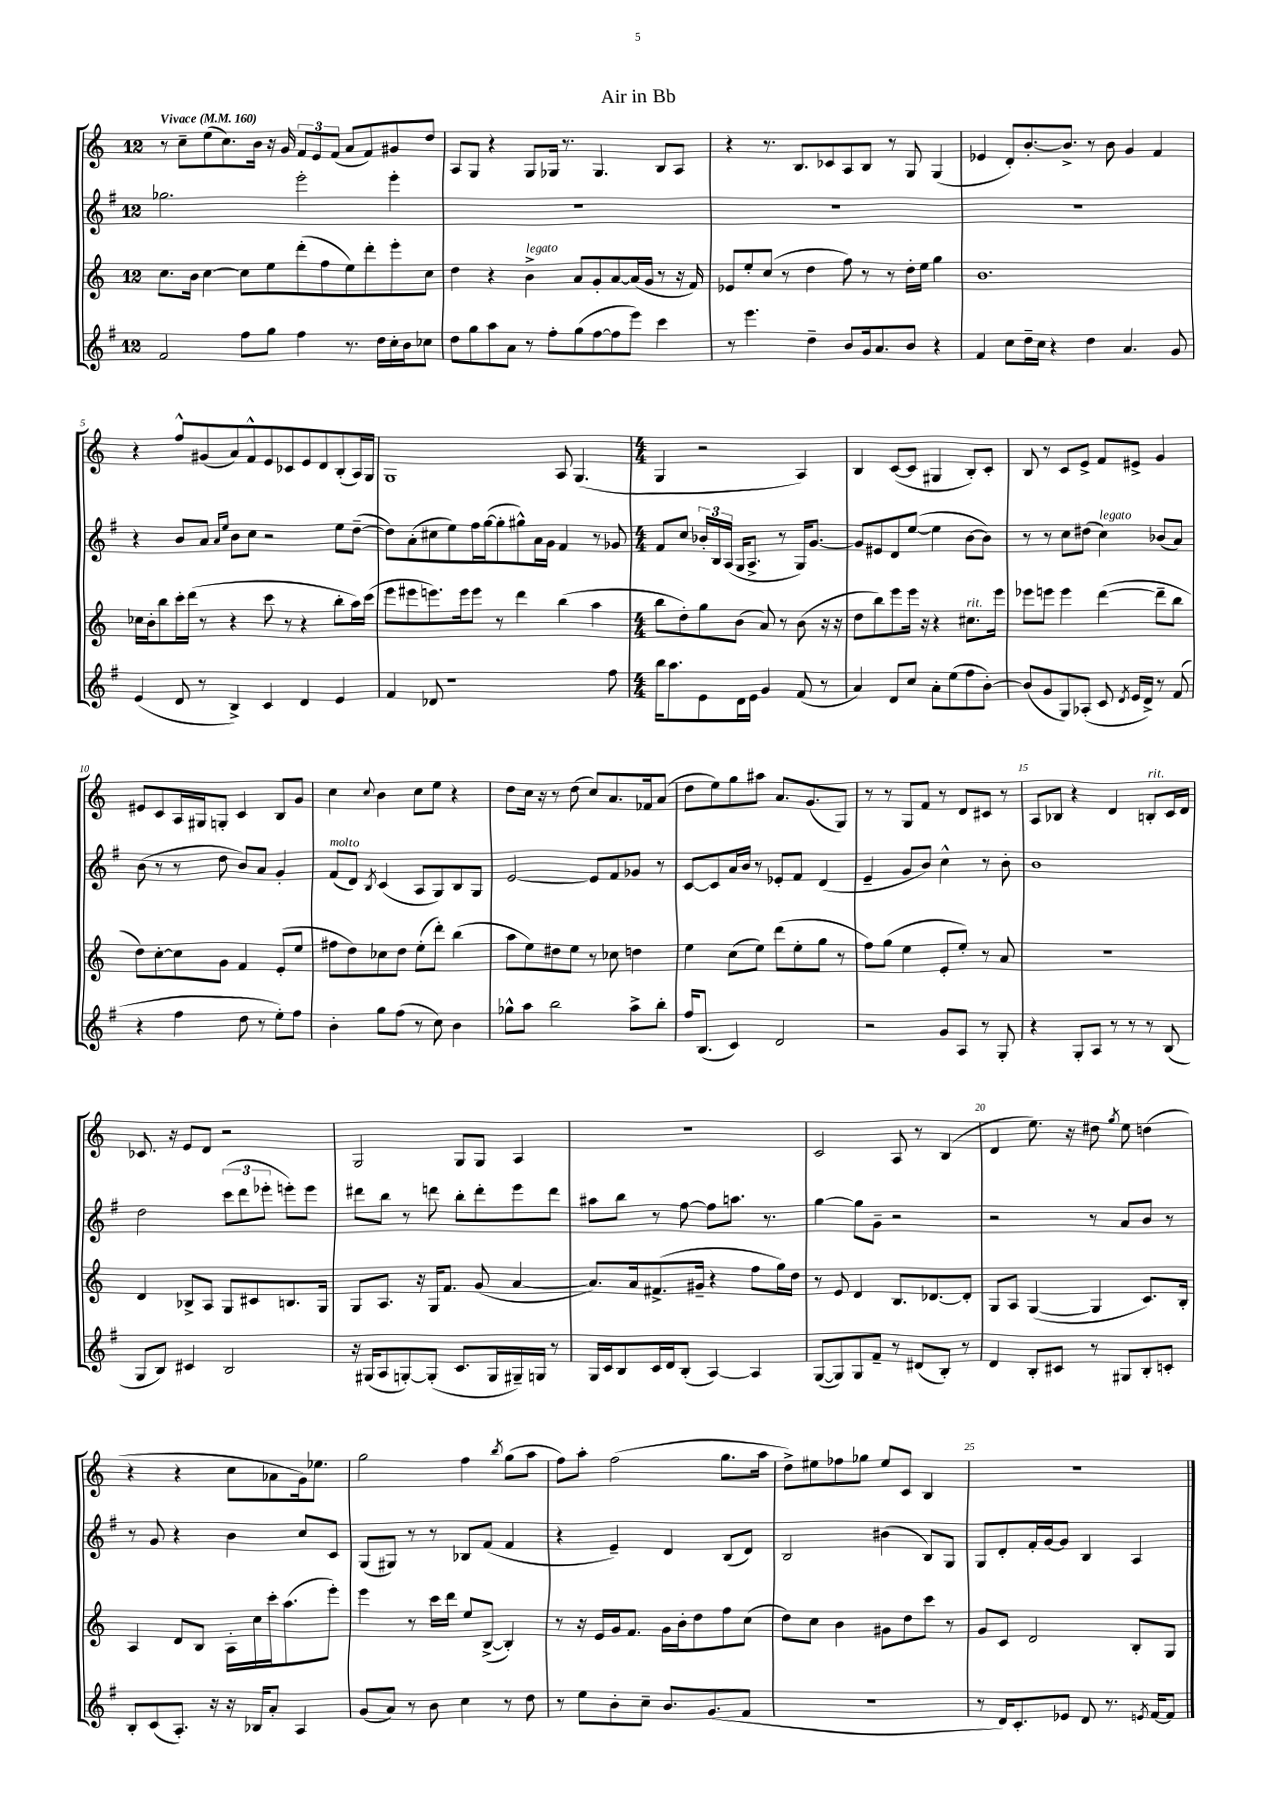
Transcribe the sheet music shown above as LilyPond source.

\header { title = "Air in Bb" }
<<
\new StaffGroup <<
\new Staff = "s0" {
    \clef treble \key c \major \once \override Staff.TimeSignature.style = #'single-digit \time 12/8 \tempo "Vivace" 4 = 160
    \autoBeamOff r8 c''8[-- e''8( c''8.) b'16] r16 g'16 \tuplet 3/2 { f'8[ e'8 f'8]( } a'8[ f'8) gis'8 d''8] |
    a8[ g8] r4 g8[ ges16] r8. ges4. b8[ a8] |
    r4 r8. b8.[ ces'8 a8 b8] r8 g8 g4( |
    ees'4 d'8[-.) b'8.~-. b'8.]-> r8 b'8 g'4 f'4 |
    r4 f''8[-^ gis'8( a'8) f'8-^ e'8 ces'8 e'8 d'8 b8-.( a16) g16] |
    g1 a8 g4.( |
    \numericTimeSignature \time 4/4 g4 r2 a4) |
    b4 c'8[~( c'8] gis4 b8[-.) c'8]-. |
    b8 r8 c'8[ e'8]-> f'8[ eis'8]-> g'4 |
    eis'8[ c'8 a16 gis16 g8]-. c'4 b8[ g'8] |
    c''4 \appoggiatura { c''8 } b'4 c''8[ e''8] r4 |
    d''8[ c''16] r16 r8 d''8( c''8[) a'8. fes'16 a'8]( |
    d''8[ e''8) g''8 ais''8] a'8.[ g'8.( g8]) |
    r8 r8 g8[ f'8] r8 d'8[ cis'8] r8 |
    a8[ bes8] r4 d'4 b8[-.^\markup { \italic "rit." } c'16 d'16] |
    ces'8. r16 e'8[ d'8] r2 |
    g2 g8[ g8] a4 |
    R1 |
    c'2 a8 r8 b4( |
    d'4 e''8.) r16 dis''8 \acciaccatura { g''8 } e''8 d''4( |
    r4 r4 c''8[ aes'8 g'16) ees''8.] |
    g''2 f''4 \acciaccatura { b''8 } g''8[( a''8] |
    f''8[) a''8]-. f''2( g''8.[ a''16] |
    d''8[->) eis''8 fes''8 ges''8] eis''8[ c'8] b4 |
    R1 \bar "|." |
}
\new Staff = "s1" {
    \clef treble \key g \major \once \override Staff.TimeSignature.style = #'single-digit \time 12/8
    \autoBeamOff ges''2. e'''2-. e'''4-. |
    R1. |
    R1. |
    R1. |
    r4 b'8[ a'8] \grace { a'16[ e''16] } b'8[ c''8] r2 e''8[ d''8]~--( |
    d''8[) a'8-.( cis''8 e''8) fis''16 g''16~( g''8-. gis''8-^) a'16 g'16] fis'4 r8 ges'8 |
    \numericTimeSignature \time 4/4 fis'8[ c''8] \tuplet 3/2 { bes'16[-. b16 a16]( } g16[ a8.]-> r8 g16[) g'8.]~ |
    g'8[ eis'8 d'8 e''8]~( e''4 b'8[~ b'8]) |
    r8 r8 c''8[ dis''8]( c''4^\markup { \italic "legato" }) bes'8[( a'8]) |
    b'8( r8 r8 d''8 b'8[) a'8] g'4-. |
    fis'8[^\markup { \italic "molto" }( d'8]) \acciaccatura { b8 } c'4( a8[ g8) b8 g8] |
    e'2~ e'8[ fis'8 ges'8] r8 |
    c'8[~ c'8 a'16 b'16] r8 ees'8[-. fis'8] d'4( |
    e'4-- g'8[ b'8]) c''4-^ r8 b'8-. |
    b'1 |
    d''2 \tuplet 3/2 { c'''8[( d'''8 ees'''8]-. } e'''8[-.) e'''8] |
    dis'''8[ b''8] r8 d'''8 b''8[-. d'''8-. e'''8 d'''8] |
    ais''8[ b''8] r8 fis''8~ fis''8[ a''8.] r8. |
    g''4~ g''8[ g'8]-- r2 |
    r2 r8 a'8[ b'8] r8 |
    r8 g'8 r4 b'4 c''8[ c'8] |
    g8[( gis8]) r8 r8 bes8[ fis'8]( fis'4 |
    r4 e'4--) d'4 b8[( d'8]) |
    b2 bis'4( b8[) g8] |
    g8[ d'8-. fis'16-. g'16~ g'8] b4 a4 \bar "|." |
}
\new Staff = "s2" {
    \clef treble \key c \major \once \override Staff.TimeSignature.style = #'single-digit \time 12/8
    \autoBeamOff c''8.[ b'16] c''4~ c''8[ e''8 d'''8-.( f''8 e''8) d'''8-. e'''8-. c''8] |
    d''4 r4 b'4->^\markup { \italic "legato" } a'8[ g'8-. a'8~ a'16( g'16] r8 r16 f'16) |
    ees'8[ e''8-. c''8]( r8 d''4 f''8) r8 r8 d''16[-. e''16] g''4 |
    b'1. |
    ces''16[ b'16-. b''8 c'''16-. d'''16]( r8 r4 c'''8 r8 r4 b''8[-. a''16) c'''16]( |
    e'''8[ eis'''8 e'''8.) e'''16 e'''8] r8 d'''4 b''4( a''4 |
    \numericTimeSignature \time 4/4 b''8[ d''8-.) g''8 b'8]( a'8) r8 b'8( r16 r16 |
    d''8[ b''8) e'''8 e'''16] r16 r4 cis''8.[^\markup { \italic "rit." } e'''16] |
    ees'''8[ e'''8] e'''4 d'''4~( d'''8[-- b''8] |
    d''8[) c''8~-. c''8 g'8] f'4 e'8[-.( e''8] |
    fis''8[ d''8) ces''8 d''8] e''8[-.( d'''8]-.) b''4( |
    a''8[ e''8) dis''8 e''8] r8 ces''8 d''4 |
    e''4 c''8[( e''8]) d'''8[( e''8-. g''8] r8 |
    f''8[) g''8]( e''4 e'8[-. e''8]-.) r8 a'8 |
    R1 |
    d'4 bes8[-> a8] g8[ cis'8 b8. g16] |
    g8[ a8.] r16 g16[ f'8.] g'8( a'4~ |
    a'8.[) a'16 fis'8.->( gis'16]-- r4 f''8[ g''16) d''16] |
    r8 e'8 d'4 b8.[ des'8.~ des'8]-. |
    g8[ a8] g4~( g4 c'8.[) b16]-. |
    a4 d'8[ b8] a16[-. c''16 c'''16-. a''8.( e'''8]-.) |
    e'''4 r8 c'''16[ d'''16] e''8[ b8]~->( b4-.) |
    r8 r16 e'16[ g'16 f'8.] g'16[ b'16-. d''8 f''8 c''8]( |
    d''8[) c''8] b'4 gis'8[ d''8 c'''8] r8 |
    g'8[ c'8] d'2 b8[-. g8] \bar "|." |
}
\new Staff = "s3" {
    \clef treble \key g \major \once \override Staff.TimeSignature.style = #'single-digit \time 12/8
    \autoBeamOff fis'2 fis''8[ g''8] fis''4 r8. d''16[ c''16-. b'16 ces''8] |
    d''8[ g''8 a''8 a'8] r8 fis''8[-. g''8( fis''8~ fis''8 e'''8]) c'''4 |
    r8 e'''4. d''4-- b'8[ g'16 a'8. b'8] r4 |
    fis'4 c''8[ d''16-- c''16] r4 d''4 a'4. g'8 |
    e'4( d'8 r8 b4->) c'4 d'4 e'4 |
    fis'4 des'8 r1 fis''8 |
    \numericTimeSignature \time 4/4 b''16[ a''8. e'8 d'16 e'16] g'4 fis'8( r8 |
    a'4) d'8[ c''8] a'8[-. e''8( fis''8 b'8]~-.) |
    b'8[( g'8 g8) aes8]-.( c'8 \acciaccatura { d'8 } e'16[ d'16]->) r8 fis'8( |
    r4 fis''4 d''8 r8 e''8[-.) fis''8] |
    b'4-. g''8[ fis''8]( r8 c''8) b'4 |
    ges''8[-^ a''8] b''2 a''8[-> b''8]-. |
    fis''16[ b8.]( c'4) d'2 |
    r2 g'8[ a8] r8 g8-. |
    r4 g8[-. a8] r8 r8 r8 b8( |
    g8[ b8]) cis'4 b2 |
    r16 gis16[( a8 g8~-.) g8]-.( c'8.[ g16 gis16--) g16] r8 |
    g16[ c'16 b8 c'16 d'16 b8]-.( a4~) a4 |
    g8[~( g8) g8 fis'8]-- r8 dis'8[( b8]-.) r8 |
    d'4 b8[-. cis'8] r8 gis8[ b8-. c'8]-. |
    b8[-. c'8( a8.]-.) r16 r16 bes16[ a'8]-. a4 |
    g'8[( a'8]) r8 b'8 c''4 r8 d''8 |
    r8 e''8[ b'8-. c''8]-- b'8.[ g'8.( fis'8] |
    R1 |
    r8 d'16[) c'8.-. ees'8] d'8 r8. \acciaccatura { e'8 } fis'16[~ fis'8] \bar "|." |
}
>>
>>
\layout { \context { \Score \override BarNumber.break-visibility = ##(#f #t #t) barNumberVisibility = #(every-nth-bar-number-visible 5) } }
